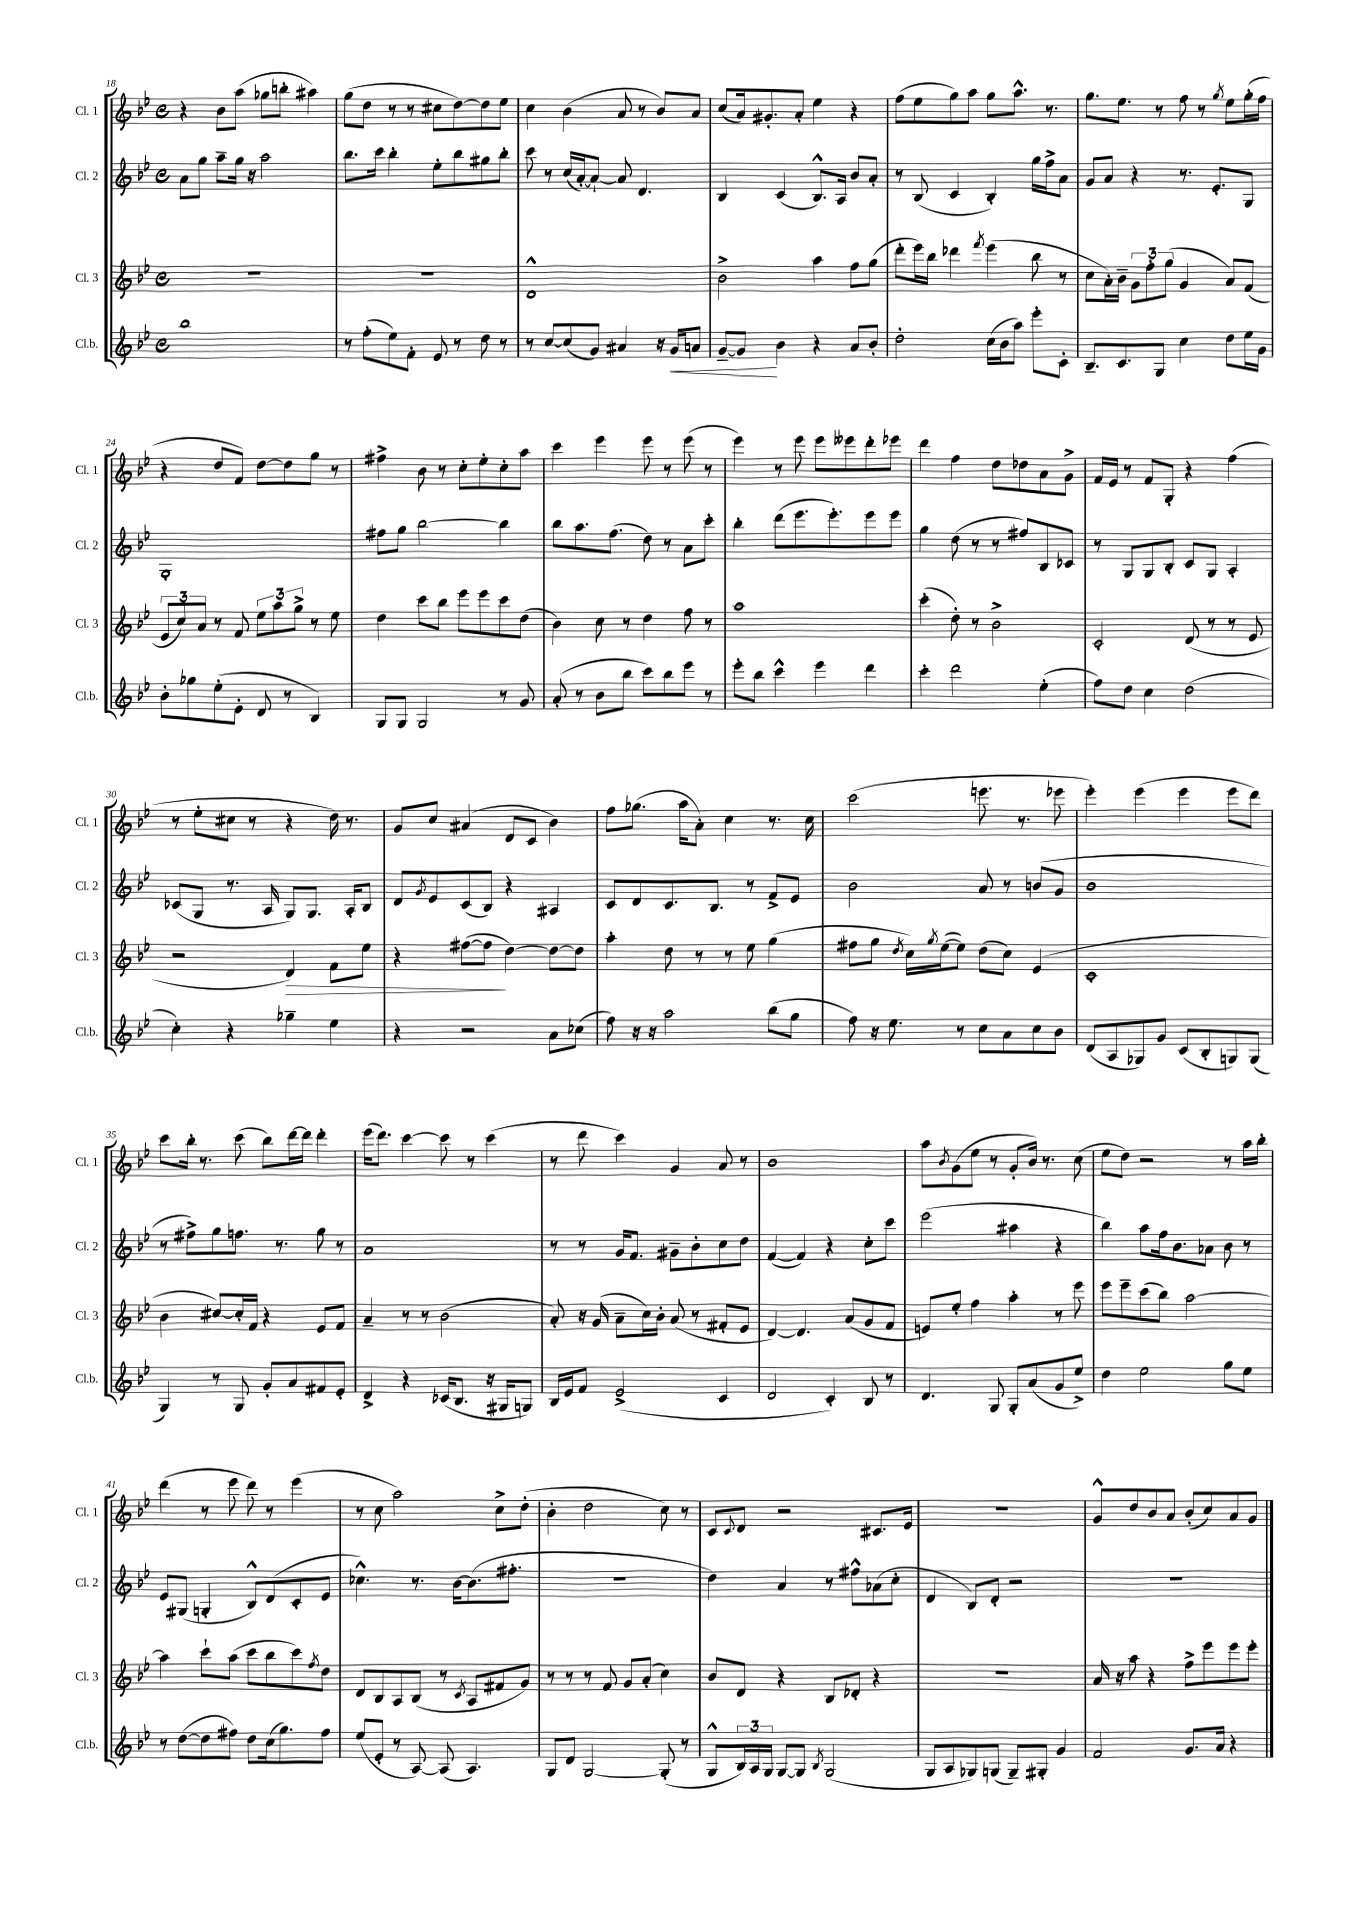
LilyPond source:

<<
\new StaffGroup <<
\new Staff = "s0" \with { instrumentName = "Cl. 1" shortInstrumentName = "Cl. 1" } {
    \clef treble \key bes \major \defaultTimeSignature \time 4/4
    r4 bes'8 a''8( ges''8 b''8-. ais''4) |
    g''8( d''8 r8 r8 cis''8 d''8~) d''8 ees''8 |
    c''4 bes'4( a'8 r8 bes'8) a'8 |
    c''8( a'16) gis'8.-. a'8-. ees''4 r4 |
    f''8( ees''8 g''8) a''8 g''8 a''8.-^ r8. |
    g''8. ees''8. r8 f''8 r8 \acciaccatura { g''8 } ees''8 g''16-.( f''16 |
    r4 d''8 f'8) d''8~ d''8 g''8 r8 |
    fis''4-> bes'8 r8 c''8-. ees''8-. c''8-. a''8 |
    c'''4 ees'''4 ees'''8 r8 ees'''8( r8 |
    ees'''4) r8 ees'''8 ees'''8 eeses'''8 d'''8-. ees'''8 |
    d'''4 f''4 d''8 des''8 a'8 g'8-> |
    f'16 ees'16 r8 f'8 g8-. r4 f''4( |
    r8 ees''8-. cis''8 r8 r4 d''16) r8. |
    g'8 c''8 ais'4( d'8 c'8 bes'4) |
    f''8 ges''8.( a''16 a'8-.) c''4 r8. c''16 |
    c'''2( e'''8. r8. ees'''8 |
    ees'''4-.) ees'''4( ees'''4 ees'''8 d'''8) |
    c'''8 bes''16-. r8. c'''8( bes''8) d'''16~ d'''16 d'''4-. |
    ees'''16( d'''8.) c'''4~ c'''8 r8 c'''4( |
    r8 d'''8 c'''4) g'4 a'8 r8 |
    bes'1 |
    a''8 \acciaccatura { bes'8 } g'8( ees''8 r8 g'8-. bes'16) r8. c''8( |
    ees''8 d''8) r2 r8 a''16 bes''16-. |
    d'''4( r8 ees'''8 d'''8) r8 ees'''4( |
    r8 c''8 a''2) c''8-> d''8-.( |
    bes'4-. d''2 c''8) r8 |
    c'8 \appoggiatura { c'8 } d'8 r2 cis'8. ees'16 |
    R1 |
    g'8-^ d''8 bes'8 a'8 bes'8-.( c''8) a'8 g'8 \bar "|." |
}
\new Staff = "s1" \with { instrumentName = "Cl. 2" shortInstrumentName = "Cl. 2" } {
    \clef treble \key bes \major \defaultTimeSignature \time 4/4
    a'8 g''8 a''8-- g''16 r16 a''2 |
    bes''8. c'''16 bes''4-. ees''8-. bes''8 gis''8 bes''8-. |
    c'''8 r8 c''16( a'16~-.) a'8~-! a'8 d'4. |
    bes4 c'4( bes8.-^) a16 bes'8 a'8-. |
    r8 bes8( c'4 bes4-.) g''16 f''16-> a'8 |
    g'8 a'8 r4 r8. ees'8.-. g8 |
    g1-. |
    fis''8 g''8 bes''2~ bes''4 |
    bes''8 a''8. f''8.( d''8) r8 a'8 c'''8-. |
    bes''4-. d'''8( ees'''8. ees'''8.-.) ees'''8 ees'''8 |
    g''4 d''8( r8 r8 fis''8) bes8 ces'8 |
    r8 g8 g8 bes8-. c'8 g8 a4-. |
    ces'8( g8 r8. a16 g8) g8. a16-. bes8 |
    d'8 \acciaccatura { g'8 } ees'8 c'8( bes8) r4 ais4 |
    c'8 d'8 c'8. bes8. r8 f'8-> ees'8 |
    bes'2 a'8 r8 b'8( g'8 |
    bes'1 |
    r8 fis''8->) g''8 f''8. r8. g''8 r8 |
    a'1 |
    r8 r8 g'16 f'8. gis'8-- bes'8-. c''8 d''8 |
    f'4~( f'4) r4 c''8-. c'''8 |
    ees'''2( ais''4 r4 |
    bes''4) a''8 f''16 bes'8. aes'8 bes'8 r8 |
    ees'8 gis8( g4-. bes8-^) d'8( c'8-. ees'8 |
    ces''4.-^) r8. bes'16~ bes'8.( fis''8.-. |
    R1 |
    d''4) a'4 r8 fis''8-^ aes'8( c''8-. |
    d'4 bes8) d'8-. r2 |
    R1 \bar "|." |
}
\new Staff = "s2" \with { instrumentName = "Cl. 3" shortInstrumentName = "Cl. 3" } {
    \clef treble \key bes \major \defaultTimeSignature \time 4/4
    R1 |
    R1 |
    d'1-^ |
    bes'2-> a''4 f''8 g''8( |
    d'''8-. ees'''16) bes''16 des'''4 \acciaccatura { f'''8 } ees'''4( bes''8 r8 |
    c''8 a'16-.) bes'16-- \tuplet 3/2 { g'8 f''8-. g''8( } g'4 a'8) f'8( |
    \tuplet 3/2 { ees'8 c''8) a'8 } r8 f'8 \tuplet 3/2 { ees''8 a''8 g''8-> } r8 ees''8 |
    d''4 c'''8 bes''8 ees'''8 ees'''8 c'''8 d''8( |
    bes'4) c''8 r8 d''4 f''8 r8 |
    a''1 |
    c'''4-.( d''8-.) r8 bes'2-> |
    c'2-. d'8( r8 r8 ees'8 |
    r2 d'4\>) f'8 ees''8 |
    r4 fis''8~( fis''8\! d''4~) d''8~ d''8 |
    a''4-. d''8 r8 r8 ees''8 g''4( |
    fis''8 g''8 \acciaccatura { d''8 } c''16) \acciaccatura { g''8 } ees''16~( ees''8) d''8( c''8) ees'4( |
    c'1-. |
    bes'4 cis''8~) cis''16-. f'16 r4 ees'8 f'8 |
    a'4-- r8 r8 bes'2( |
    a'8-.) r16 g'16( a'8-- c''16) bes'16-. a'8( r8 fis'8-. ees'8 |
    d'4~) d'4. a'8( g'8 f'8 |
    e'8) ees''8-. f''4 a''4-. r8 ees'''8 |
    ees'''8 ees'''8-- c'''8( bes''8) a''2~ |
    a''4 c'''8-! a''8( c'''8 bes''8 c'''8) \acciaccatura { f''8 } d''8 |
    d'8 bes8 a8 bes8( r8 \acciaccatura { c'8 } a8 fis'8 g'8) |
    r8 r8 r8 f'8 g'8 a'8-.( c''4) |
    bes'8 d'8 r4 bes8 des'8-. r4 |
    R1 |
    a'16 r16 a''8 r4 f''8-> ees'''8 ees'''8 ees'''8-. \bar "|." |
}
\new Staff = "s3" \with { instrumentName = "Cl.b." shortInstrumentName = "Cl.b." } {
    \clef treble \key bes \major \defaultTimeSignature \time 4/4
    bes''1 |
    r8 f''8-.( ees''8) f'8-. ees'8 r8 d''8 r8 |
    r8 c''8~ c''8( g'8) ais'4 r16 g'16\< a'8 |
    g'8~-- g'8\! bes'4 r4 a'8 bes'8-. |
    d''2-. c''16( bes'16 a''8) ees'''8-. c'8-. |
    bes8.-- c'8. g8 c''4 d''8 ees''16 g'16 |
    bes'8-. ges''8 ees''8-.( ees'8-. d'8 r8 bes4) |
    g8 g8 g2 r8 g'8 |
    a'8-.( r8 bes'8 bes''8 c'''8) bes''8 ees'''8 r8 |
    ees'''8-. bes''8 c'''4-^ ees'''4 d'''4 |
    c'''4-. d'''2 ees''4-.( |
    f''8) d''8 c''4 d''2( |
    c''4-.) r4 ges''4-- ees''4 |
    r4 r2 a'8 ces''8( |
    f''8) r16 r16 a''2 bes''8( g''8 |
    f''8) r16 ees''8. r8 c''8 a'8 c''8 bes'8 |
    d'8( a8 ges8) g'8 c'8( bes8-. g8) g8( |
    g4) r8 g8 g'8-. a'8 fis'8 ees'8-. |
    d'4-> r4 ces'16( bes8. r16 gis16 g8) |
    bes16 ees'16 f'8 ees'2->( c'4 |
    d'2 c'4-.) bes8 r8 |
    d'4. g8 g8-. a'8( g'8 ees''8->) |
    d''4 ees''2 g''8 ees''8 |
    r8 d''8~( d''8 fis''8) d''8 c''16( g''8.) fis''8 |
    ees''8( ees'8-. r8 a8~) a8( a4.) |
    g8 d'8 g2~ g8-.( r8 |
    g8-^ \tuplet 3/2 { bes16) a16 g16 } g8~ g8 \acciaccatura { bes8 } g2( |
    g8 a8 ges8) g8( g8--) gis8-. g'4 |
    f'2 g'8. a'16 r4 \bar "|." |
}
>>
>>
\layout { \context { \Score currentBarNumber = #18 } }
